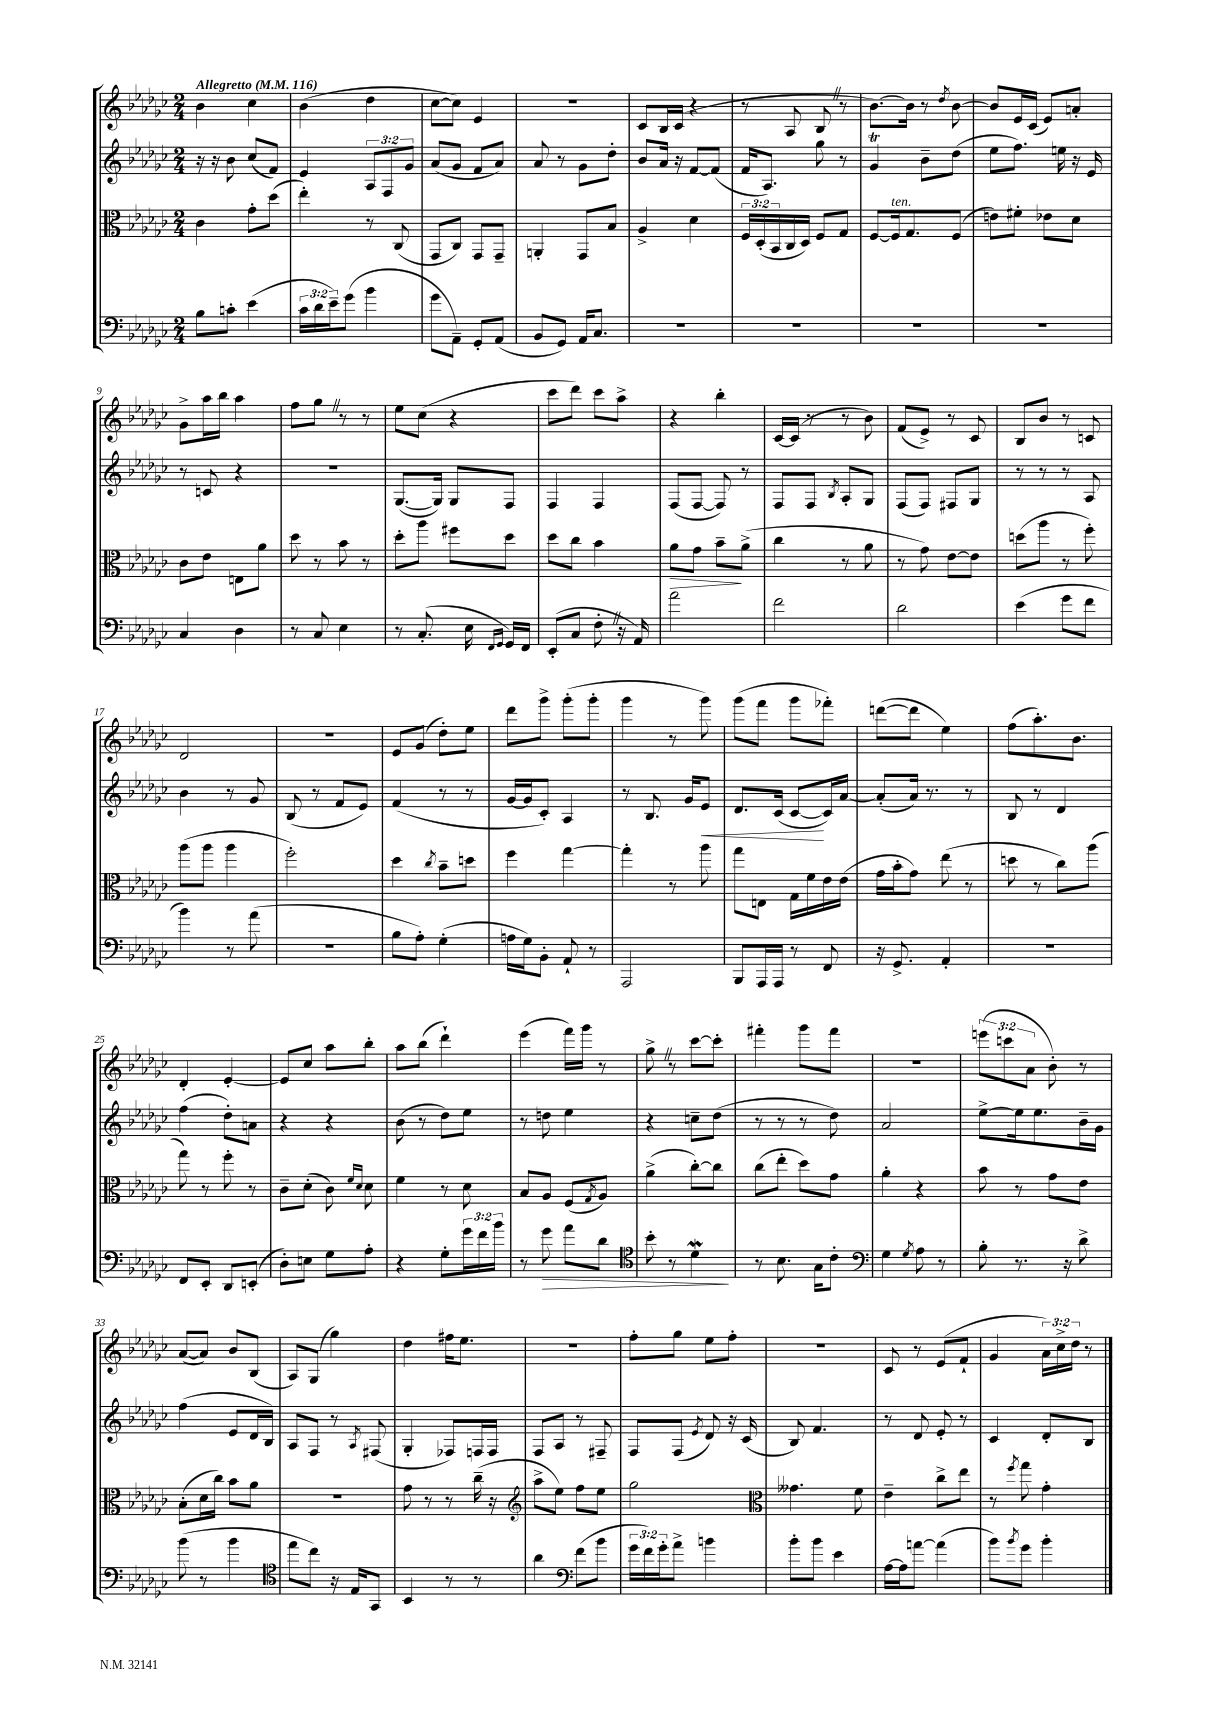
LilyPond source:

<<
\new StaffGroup <<
\new Staff = "s0" {
    \clef treble \key ges \major \numericTimeSignature \time 2/4 \override Staff.TupletNumber.text = #tuplet-number::calc-fraction-text \tempo "Allegretto" 4 = 116
    bes'4 ces''4 |
    bes'4( des''4 |
    ces''8~ ces''8) ees'4 |
    R2 |
    ces'8 bes16 ces'16( r4 |
    r8 aes8 bes8 \once \override BreathingSign.text = \markup { \musicglyph "scripts.caesura.straight" } \breathe r8 |
    bes'8.~) bes'16 r8 \acciaccatura { des''8 } bes'8~ |
    bes'8 ees'16 ces'16( ees'8) a'8-. |
    ges'8-> aes''16 bes''16 aes''4 |
    f''8 ges''8 \once \override BreathingSign.text = \markup { \musicglyph "scripts.caesura.straight" } \breathe r8 r8 |
    ees''8 ces''8( r4 |
    ces'''8 des'''8) ces'''8 aes''8-> |
    r4 bes''4-. |
    ces'16~ ces'16( r8 r8 bes'8) |
    f'8( ees'8->) r8 ces'8 |
    bes8 bes'8 r8 c'8 |
    des'2 |
    R2 |
    ees'8 ges'8( des''8-.) ees''8 |
    des'''8 ges'''8-> ges'''8-.( ges'''8-. |
    ges'''4 r8 ges'''8) |
    ges'''8( f'''8 ges'''8 fes'''8-.) |
    d'''8~( d'''8 ees''4) |
    f''8( aes''8.-.) bes'8. |
    des'4-. ees'4~-. |
    ees'8 ces''8 aes''8 bes''8-. |
    aes''8 bes''8( des'''4-!) |
    ees'''4( f'''16) ges'''16 r8 |
    ges''8-> \once \override BreathingSign.text = \markup { \musicglyph "scripts.caesura.straight" } \breathe r8 ces'''8~ ces'''8-. |
    fis'''4-. ges'''8 fis'''8 |
    r2 |
    \tuplet 3/2 { e'''8( c'''8 aes'8 } bes'8-.) r8 |
    aes'8~( aes'8) bes'8 bes8( |
    aes8) ges8( ges''4) |
    des''4 fis''16 ees''8. |
    r2 |
    f''8-. ges''8 ees''8 f''8-. |
    r2 |
    ces'8 r8 ees'8( f'8-! |
    ges'4 \tuplet 3/2 { aes'16) ces''16-> des''16 } r8 \bar "|." |
}
\new Staff = "s1" {
    \clef treble \key ges \major \numericTimeSignature \time 2/4 \override Staff.TupletNumber.text = #tuplet-number::calc-fraction-text
    r16 r16 bes'8 ces''8( f'8) |
    ees'4 \tuplet 3/2 { aes8 f8 ges'8 } |
    aes'8( ges'8 f'8 aes'8) |
    aes'8 r8 ges'8 des''8-. |
    bes'8 aes'16 r16 f'8~ f'8( |
    f'16 aes8.) ges''8 r8 |
    ges'4\trill bes'8-- des''8( |
    ees''8 f''8.) e''16 r16 ees'16 |
    r8 c'8 r4 |
    R2 |
    ges8.~( ges16) ges8 f8 |
    f4 f4 |
    f8( f8~ f8) r8 |
    f8 f8 \acciaccatura { bes8 } aes8-. ges8 |
    f8( f8) fis8 ges8 |
    r8 r8 r8 aes8 |
    bes'4 r8 ges'8 |
    bes8( r8 f'8 ees'8) |
    f'4( r8 r8 |
    ges'16~ ges'16 ces'8-.) aes4 |
    r8 bes8. ges'16 ees'8\< |
    des'8. ces'16( ces'8~\! ces'16) aes'16~ |
    aes'8-.( aes'16) r8. r8 |
    bes8 r8 des'4 |
    f''4( des''8-.) a'8 |
    r4 r4 |
    bes'8( r8 des''8) ees''8 |
    r8 d''8 ees''4 |
    r4 c''8-- des''8( |
    r8 r8 r8 des''8) |
    aes'2 |
    ees''8~-> ees''16 ees''8. bes'16-- ges'16 |
    f''4( ees'8 des'16 bes16) |
    aes8 f8 r8 \acciaccatura { aes8 } fis8( |
    ges4-. fes8) f16 f16 |
    f8 aes8 r8 fis8-- |
    f8 f8( \acciaccatura { ees'8 } des'8) r16 ces'16( |
    bes8) f'4. |
    r8 des'8 ees'8-. r8 |
    ces'4 des'8-. bes8 \bar "|." |
}
\new Staff = "s2" {
    \clef alto \key ges \major \numericTimeSignature \time 2/4 \override Staff.TupletNumber.text = #tuplet-number::calc-fraction-text
    ces'4 ges'8-. des''8( |
    ees''4-.) r8 ces8( |
    ges,8 ces8) ges,8 ges,8-- |
    a,4-. ges,8 bes8 |
    aes4-> des'4 |
    \tuplet 3/2 { f16 des16-.( bes,16 } ces16 des16) f8 ges8 |
    f8~ f16^\markup { \italic "ten." } ges8. f8( |
    e'8) fis'8-. ees'8 des'8 |
    ces'8 ees'8 e8 aes'8 |
    des''8 r8 bes'8 r8 |
    des''8-. aes''8 fis''8 des''8 |
    des''8 ces''8 bes'4 |
    aes'8\> ges'8 bes'8--\! aes'8->( |
    ces''4 r8 aes'8 |
    r8 ges'8) ees'8~ ees'8 |
    d''8( aes''8 r8 f''8-.) |
    aes''8( aes''8 aes''4 |
    f''2-.) |
    des''4 \acciaccatura { ces''8 } bes'8-- d''8 |
    f''4 ges''4~ |
    ges''4-. r8 aes''8 |
    ges''8 e8 ges16 f'16 ees'16 ees'16( |
    ges'16 bes'16-. ges'8) ees''8( r8 |
    d''8 r8 ces''8) aes''8( |
    ges''8) r8 f''8-. r8 |
    ces'8-- des'8-.( ces'8) \grace { f'16 des'16 } des'8 |
    f'4 r8 des'8 |
    bes8 aes8 f8( \acciaccatura { ges8 } aes8) |
    aes'4->( ces''8~-.) ces''8 |
    ces''8( ees''8-. des''8) ges'8 |
    aes'4-. r4 |
    bes'8 r8 ges'8 ees'8 |
    bes8-.( des'16 ces''16) bes'8 aes'8 |
    R2 |
    ges'8 r8 r8 ces''16--( r16 |
    \clef treble aes''8-> ees''8) f''8 ees''8 |
    ges''2 |
    \clef alto geses'4. f'8 |
    ees'4-- ces''8-> ees''8 |
    r8 \acciaccatura { f''8 } ges''8 ges'4-. \bar "|." |
}
\new Staff = "s3" {
    \clef bass \key ges \major \numericTimeSignature \time 2/4 \override Staff.TupletNumber.text = #tuplet-number::calc-fraction-text
    bes8 c'8-. ees'4( |
    \tuplet 3/2 { ces'16 des'16 ees'16--) } ges'8( bes'4 |
    ges'8 aes,8--) ges,8-. aes,8( |
    bes,8 ges,8) aes,16 ces8. |
    R2 |
    R2 |
    R2 |
    R2 |
    ces4 des4 |
    r8 ces8 ees4 |
    r8 ces8.-.( ees16 \grace { f,16 ges,16 } ges,16) f,16 |
    ees,8-.( ces8 f8-. \once \override BreathingSign.text = \markup { \musicglyph "scripts.caesura.straight" } \breathe r16 aes,16) |
    aes'2 |
    f'2 |
    des'2 |
    ees'4( ges'8 f'8 |
    bes'4) r8 aes'8( |
    r2 |
    bes8 aes8-.) ges4-.( |
    a16 ges16) bes,8-. aes,8-! r8 |
    aes,,2 |
    bes,,8 aes,,16 aes,,16 r8 f,8 |
    r16 ges,8.-> aes,4-. |
    R2 |
    f,8 ees,8-. des,8 e,8-.( |
    des8-.) e8 ges8 aes8-. |
    r4 ges8-. \tuplet 3/2 { ges'16 f'16 bes'16 } |
    r8 ges'8\> aes'8 des'8 |
    \clef tenor bes'8-. r8 des'4\mordent\! |
    r8 bes8. ges16 ces'8-. |
    \clef bass ges4 \acciaccatura { ges8 } aes8 r8 |
    bes8-. r8. r16 des'8-> |
    bes'8( r8 bes'4 |
    \clef tenor ees''8 ces''8) r16 ees16 ges,8 |
    bes,4 r8 r8 |
    aes'4 \clef bass f'8( bes'8 |
    \tuplet 3/2 { ges'16 f'16) ges'16-. } aes'8-> b'4 |
    bes'8-. bes'8 ees'4 |
    aes16~ aes16 a'8~ a'4( |
    bes'8) \acciaccatura { bes'8 } ges'8 bes'4-. \bar "|." |
}
>>
>>
